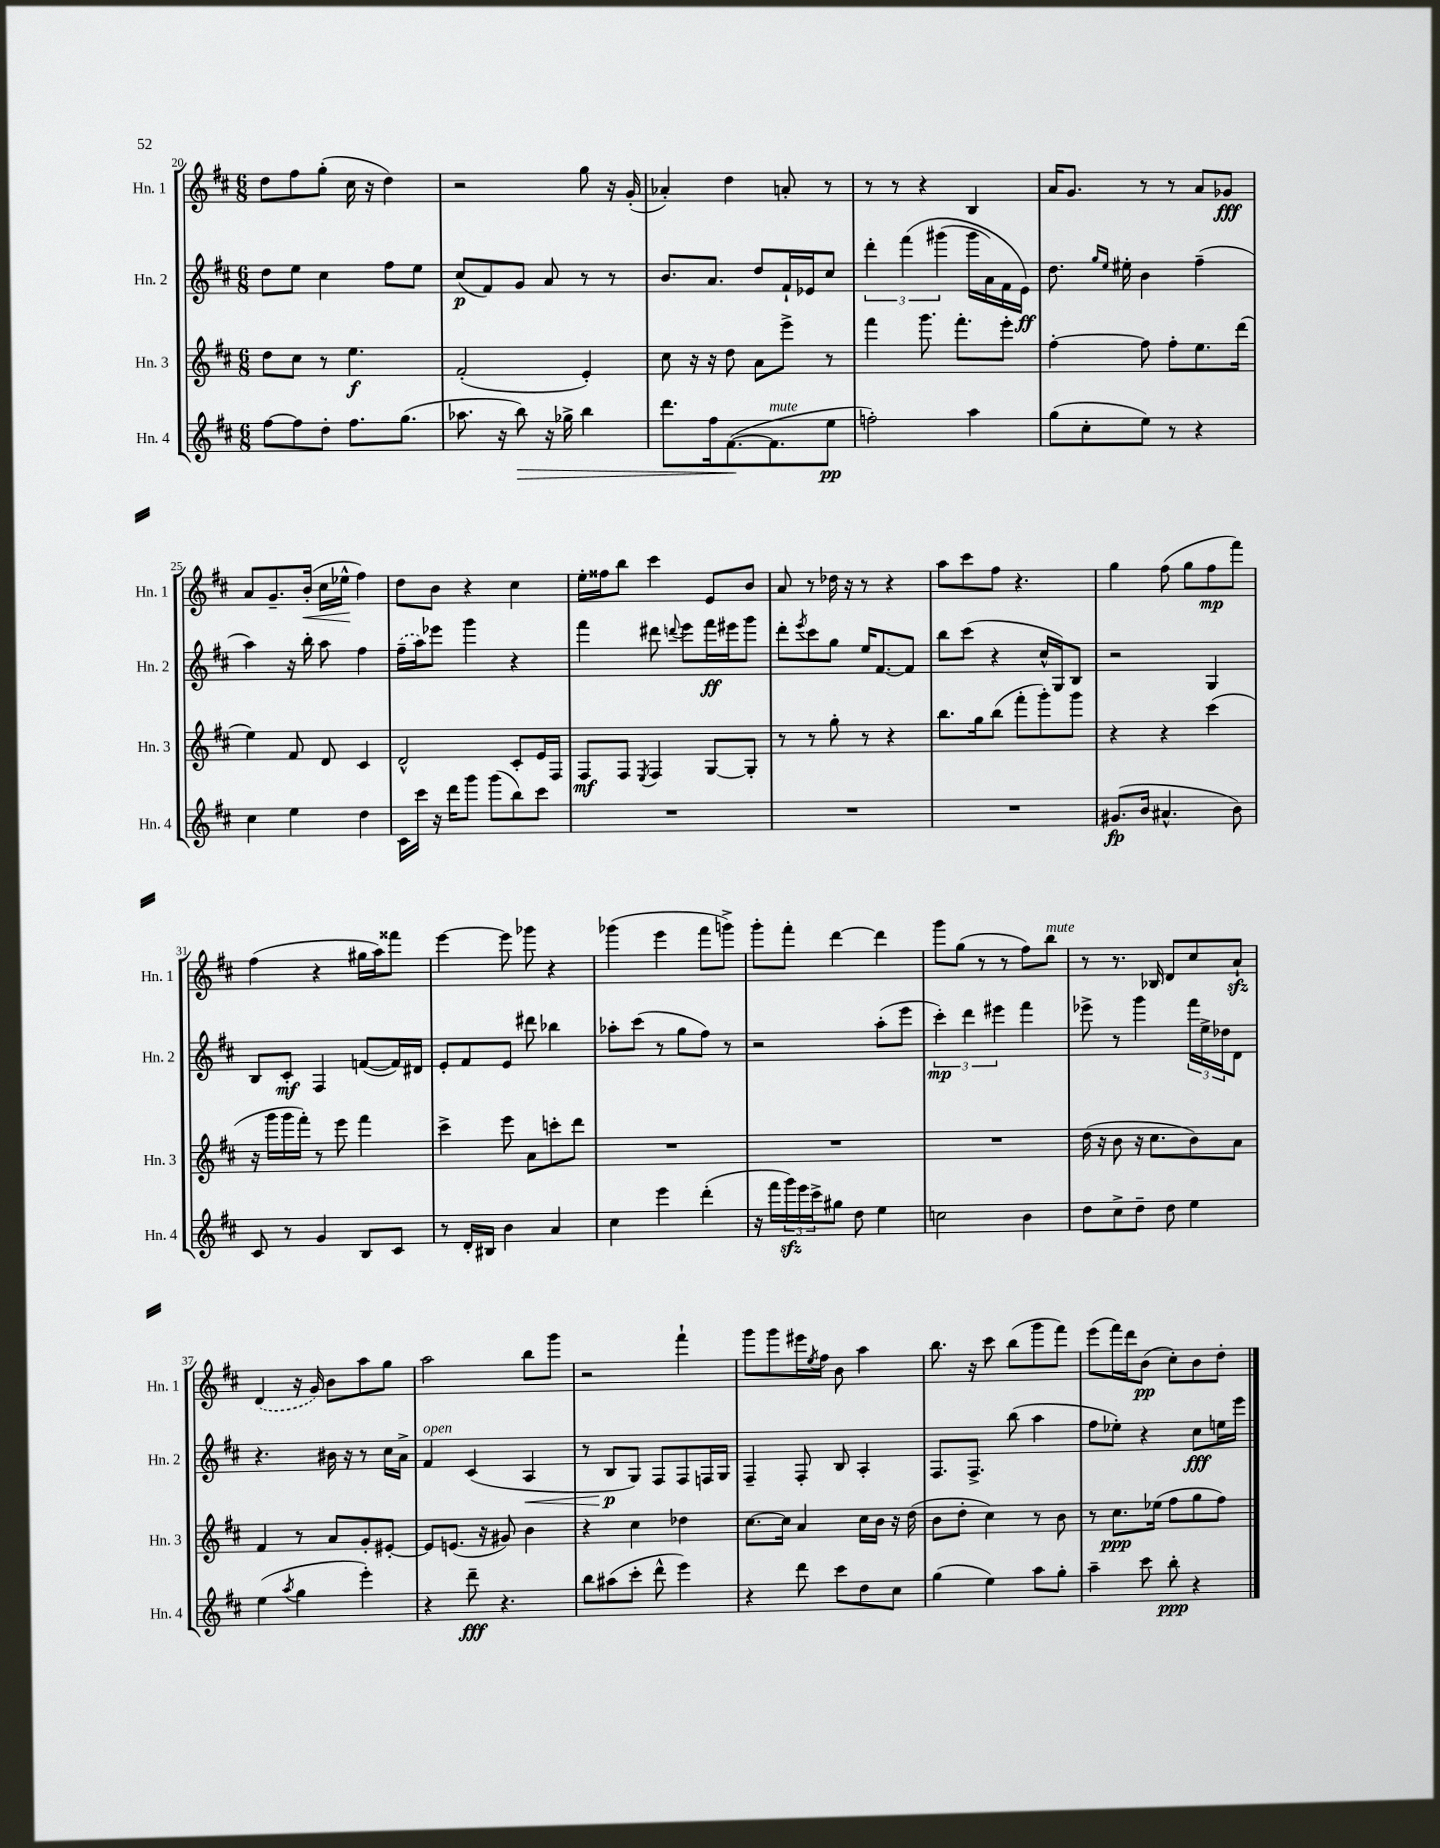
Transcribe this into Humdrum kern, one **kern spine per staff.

**kern	**kern	**kern	**kern
*staff4	*staff3	*staff2	*staff1
*clefG2	*clefG2	*clefG2	*clefG2
*k[f#c#]	*k[f#c#]	*k[f#c#]	*k[f#c#]
*M6/8	*M6/8	*M6/8	*M6/8
[8ff#\L	8dd\L	8dd\L	8dd\L
8ff#\]	8cc#\J	8ee\J	8ff#\
8dd'\J	8r	4cc#\	(8gg'\J
8.ff#\L	4.ee\	.	16cc#\
.	.	.	16r
.	.	8ff#\L	4dd\)
(8.gg\J	.	.	.
.	.	8ee\J	.
=	=	=	=
8.aa-\	(2f#'/	(8cc#/L	2r
.	.	8f#/)	.
16r	.	.	.
8bb\)	.	8g/J	.
16r	.	8a/	.
16gg-^\	.	.	.
4bb\	4e'/)	8r	8gg\
.	.	8r	16r
.	.	.	(16g'/
=	=	=	=
8.ddd\L	8cc#\	8.b/L	4a-'/)
.	16r	.	.
16ff#\k	16r	8.a/J	.
([8.f#\	8dd\	.	4dd\
.	8a\L	8dd/L	.
8.f#\]	.	.	.
.	8eee^\J	16f#`/L	8a'/
.	.	16e-/J	.
8ee\J	8r	8cc#/J	8r
=	=	=	=
2ff'\)	4fff#\	6ddd'\	8r
.	.	.	8r
.	.	&(6fff#\	.
.	8.ggg\	.	4r
.	.	(6ggg#\	.
.	8.fff#'\L	.	.
4aa\	.	16ggg#\LL	4B/
.	.	16a\)	.
.	8eee'\J	16f#\	.
.	.	16e\JJ&)	.
=	=	=	=
(8gg\L	[4ff#'\	8.dd\	16a/LK
.	.	.	8.g/J
8cc#'\	.	.	.
.	.	16qqgg/LL	.
.	.	16qqee/JJ	.
.	.	16ee#'\	.
8ee\J)	8ff#\]	4b\	8r
8r	8ff#'\L	.	8r
4r	8.ee\	(4ff#~\	8a/L
.	.	.	8g-/J
.	(16ddd\Jk	.	.
=	=	=	=
4cc#\	4ee\)	4aa\)	8a/L
.	.	.	8.g~/
4ee\	8f#/	16r	.
.	.	16bb'\	(16b'/Jk
.	8d/	8aa\	16cc#\LL
.	.	.	16ee-^^\JJ
4dd\	4c#/	4ff#\	4ff#\)
=	=	=	=
16c#\LL	2d^^/	(16ff#~\LL	8dd\L
16ccc#\JJ	.	16aa\J)	.
16r	.	8eee-\J	8b\J
16ddd\LK	.	.	.
8ggg\J	.	4ggg\	4r
(8ggg\L	.	.	.
8bb\)	8c#'/L	4r	4cc#\
8ccc#\J	16e/L	.	.
.	16F#/JJ	.	.
=	=	=	=
2.r	8F#/L	4fff#\	16ee'\LL
.	.	.	16ff##\J
.	8F#/J	.	8bb\J
.	8qE/	.	.
.	4F#/	8ddd#\	4ccc#\
.	.	8qqddd/	.
.	.	8eee\L	.
.	[8G/L	16fff#\L	8e/L
.	.	16eee#\J	.
.	8G'/]J	8ggg\J	8b/J
=	=	=	=
2.r	8r	8ddd'\L	8a/
.	.	8qeee/	.
.	8r	8ccc#\	8r
.	8gg'\	8gg\J	16dd-\
.	.	.	16r
.	8r	16ee/LK	8r
.	.	[8.f#/	.
.	4r	.	4r
.	.	8f#/]J	.
=	=	=	=
2.r	8.bb\L	8bb\L	8aa\L
.	.	(8ccc#\J	8ccc#\
.	16gg\k	.	.
.	(8bb\J	4r	8ff#\J
.	8fff#'\L	.	4.r
.	8ggg'\)	16cc#^^/LL	.
.	.	16G/J)	.
.	8ggg\J	8B/J	.
=	=	=	=
(8.g#/L	4r	2r	4gg\
16b/Jk	.	.	.
4.a#^^/	4r	.	(8ff#\
.	.	.	8gg\L
.	(4ccc#\	4G/	8ff#\
8b\)	.	.	8fff#\J)
=	=	=	=
8c#/	16r	8B/L	(4ff#\
.	16ggg\LL	.	.
8r	16ggg\	8c#'/J	.
.	16fff#'\JJ)	.	.
4g/	8r	4F#/	4r
.	8eee\	.	.
8B/L	4fff#\	([8f/L	16gg#\LL
.	.	.	16aa\J)
8c#/J	.	16f/]L)	8fff##\J
.	.	16d#/JJ	.
=	=	=	=
8r	4ccc#^\	8e'/L	[4eee\
16d'/LL	.	8f#/	.
16B#/JJ	.	.	.
4b\	8eee\	8e/J	8eee\]
.	8a\L	8ddd#\	8ggg-\
4a/	8ccc'\	4bb-\	4r
.	8ddd\J	.	.
=	=	=	=
4cc#\	2.r	8aa-'\L	(4ggg-\
.	.	(8ccc#\J	.
4eee\	.	8r	4eee\
.	.	8gg\L	.
(4ddd'\	.	8ff#\J)	8fff#\L
.	.	8r	8ggg^\J)
=	=	=	=
16r	2.r	2r	8ggg'\L
16fff#\LL	.	.	.
24ggg\)	.	.	8fff#'\J
24eee\	.	.	.
24ccc#^\J	.	.	.
8gg#\J	.	.	[4ddd\
8dd\	.	.	.
4ee\	.	(8aa'\L	4ddd\]
.	.	8eee\J	.
=	=	=	=
2cc\	2.r	6ccc#'\)	8ggg\L
.	.	.	(8gg\J
.	.	6ddd\	.
.	.	.	8r
.	.	6eee#\	.
.	.	.	8r
4b\	.	4fff#\	8ff#\L)
.	.	.	8bb\J
=	=	=	=
8dd\L	(16dd\	8eee-^\	8r
.	16r	.	.
8cc#^\	8b\	8r	8.r
8dd~\J	16r	4ggg\	.
.	8.cc#\L	.	16B-/
8dd\	.	.	8d/L
4ee\	8b\)	24fff#\LL	8cc#/
.	.	24ee^\	.
.	.	24dd-\J	.
.	8a\J	8d\J	8a`/J
=	=	=	=
(4ee\	4f#/	4.r	(4d/
8qaa/	.	.	.
4gg\	8r	.	16r
.	.	.	16g/)
.	8a/L	16b#\	8b\L
.	.	16r	.
4eee'\)	8g'/	8r	8aa\
.	[8e#'/J	16cc#\LL	8gg\J
.	.	16a^\JJ	.
=	=	=	=
4r	8e#/]L	4f#/	2aa\
.	(8.e/J	.	.
8ddd~\	.	(4c#/	.
.	16r	.	.
4.r	8g#/)	.	.
.	4b\	4A/	8bb\L
.	.	.	8ggg\J
=	=	=	=
8bb\L	4r	8r	2r
(8aa#\	.	8B/L	.
8ccc#'\J	4cc#\	8G/J)	.
8ddd^^\	.	8F#/L	.
4eee\)	4dd-\	8F#/	4fff#`\
.	.	16F/L	.
.	.	16G/JJ	.
=	=	=	=
4r	[8.cc#\L	4F#~/	8ggg\L
.	.	.	8ggg\
.	16cc#\]Jk	.	.
8ddd\	4a/	8F#'/	16eee#\L
.	.	.	8qee/
.	.	.	16ff#\JJ
8ccc#\L	.	8B/	8b\
8dd\	16cc#\LL	4A'/	4aa\
.	16b\JJ	.	.
8cc#\J	16r	.	.
.	(16dd\	.	.
=	=	=	=
(4gg\	8b\L	8.F#/L	8.bb\
.	8dd'\J	.	.
.	.	8.F#^/J	16r
4ee\)	4cc#\)	.	8ccc#\
.	.	(8bb\	(8bb\L
8aa\L	8r	4aa\	8ggg\
8gg'\J	8b\	.	8fff#\J)
=	=	=	=
4aa~\	8r	8ff#\L	(8eee\L
.	8.cc#\L	8ee-'\J)	16fff#\L)
.	.	.	16ddd\J
8ccc#\	.	4r	(8b\J
.	(16ee-\Jk	.	.
8bb'\	8ff#\L	.	8cc#'\L)
4r	8gg\	8cc#\L	8b\
.	8ff#\J)	16ee\L	8dd'\J
.	.	16eee\JJ	.
==	==	==	==
*-	*-	*-	*-
